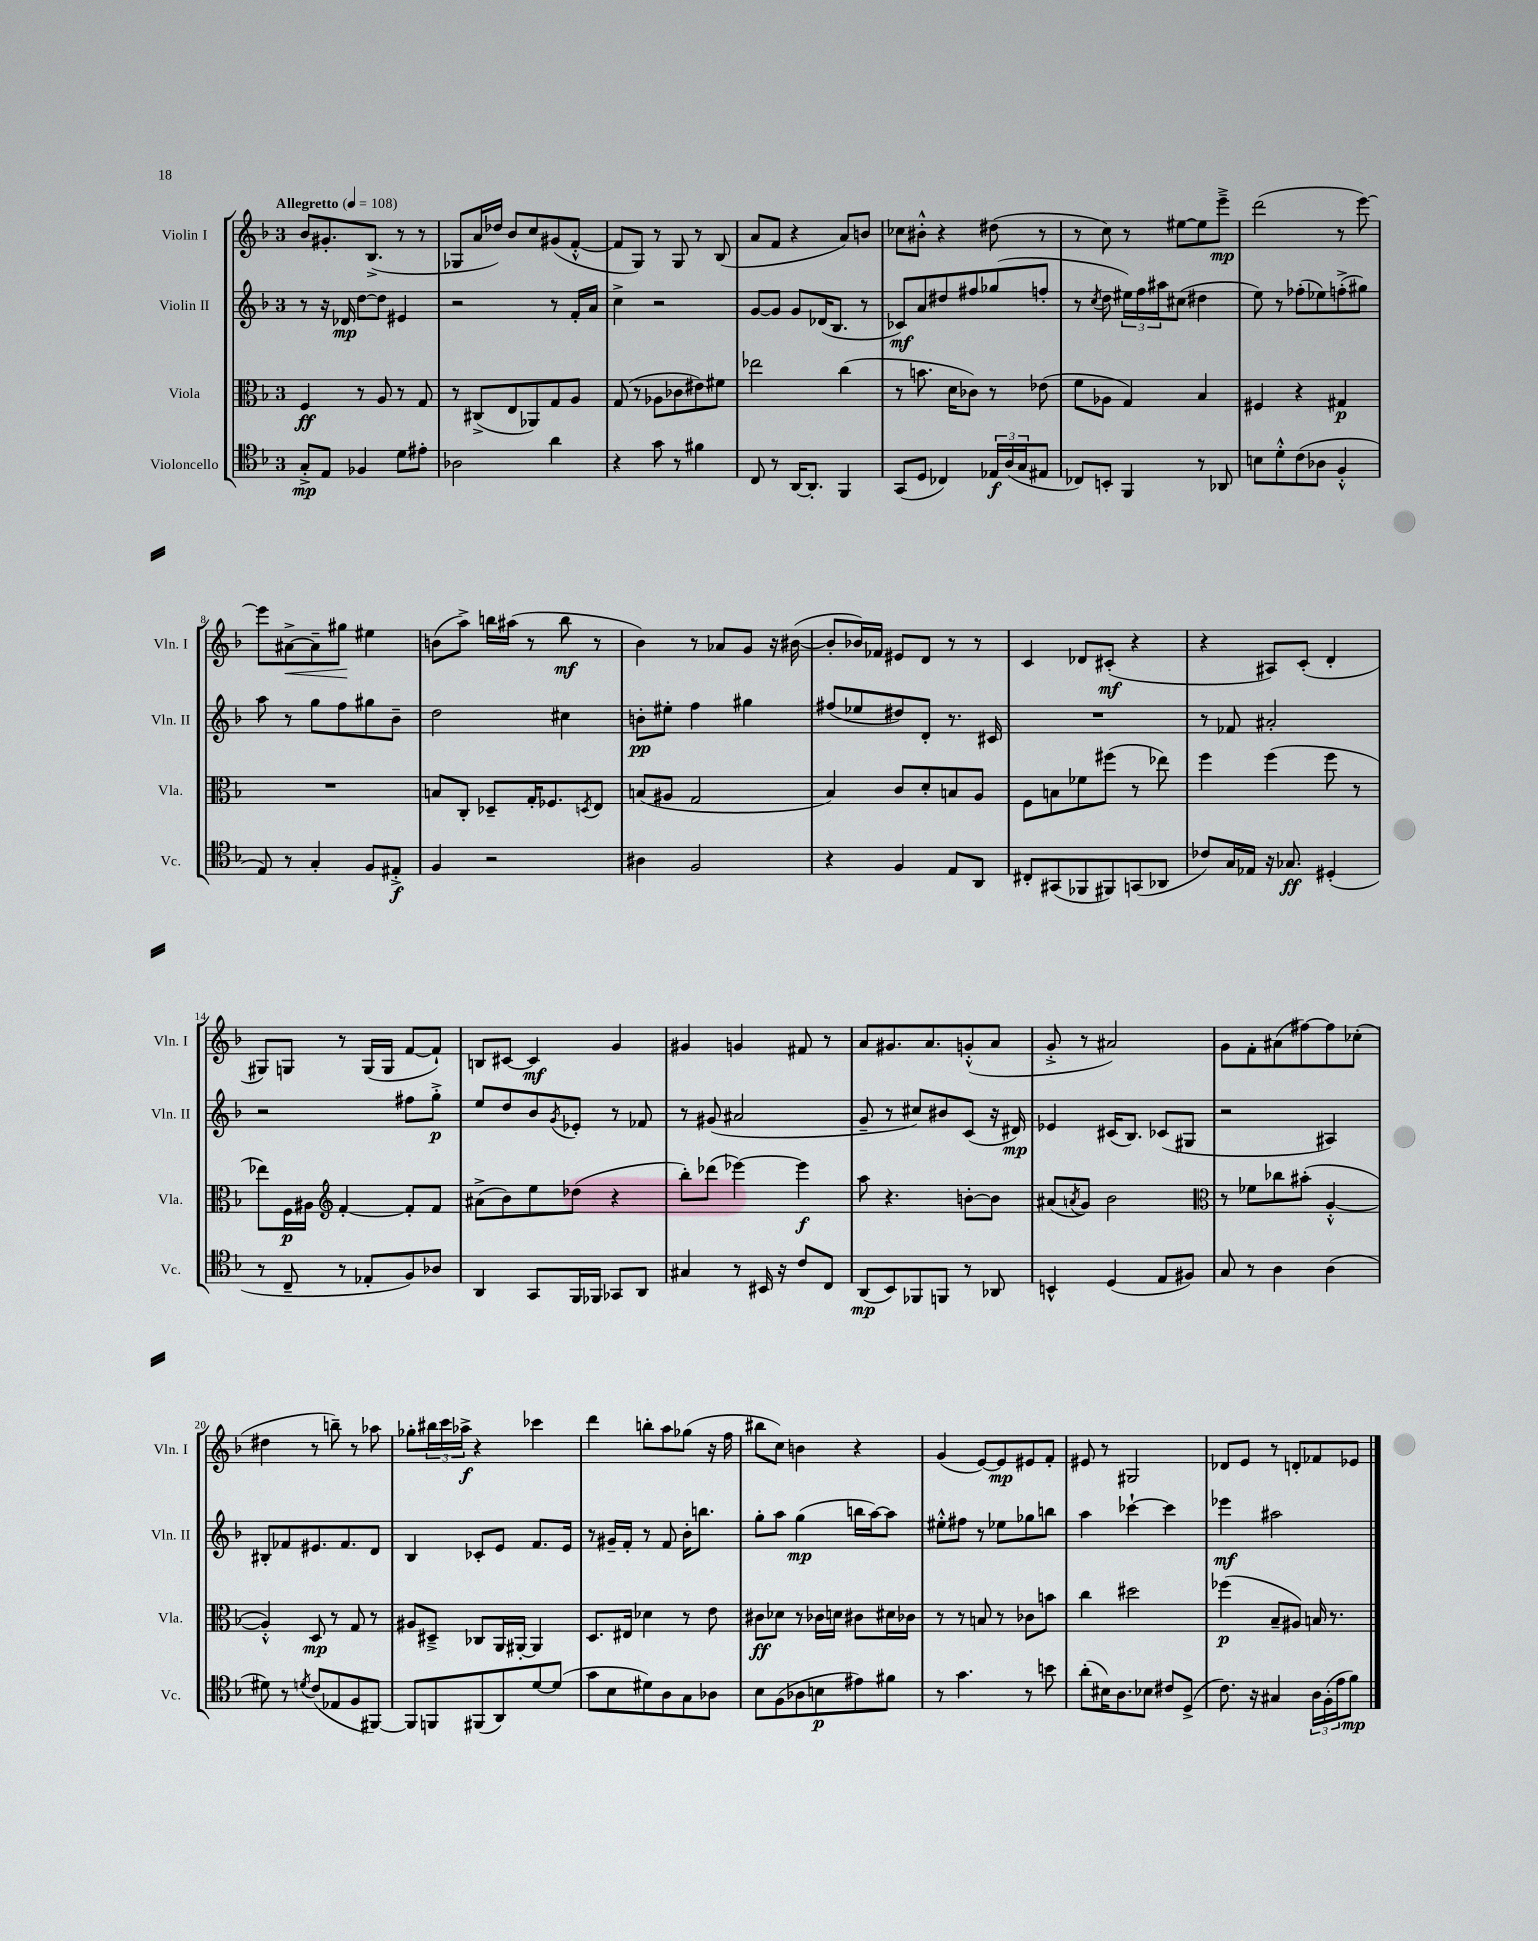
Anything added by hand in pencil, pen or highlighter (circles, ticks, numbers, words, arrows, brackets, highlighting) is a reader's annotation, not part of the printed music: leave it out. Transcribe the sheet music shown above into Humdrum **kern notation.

**kern	**kern	**kern	**kern
*staff4	*staff3	*staff2	*staff1
*clefC4	*clefC3	*clefG2	*clefG2
*k[b-]	*k[b-]	*k[b-]	*k[b-]
*M3/4	*M3/4	*M3/4	*M3/4
*MM108	*MM108	*MM108	*MM108
8G'^	4F	8r	8b-
8E	.	16r	8.g#'
.	.	16d-	.
4F-	8r	[8dd	.
.	.	.	(8.B-^
.	8A	8dd]	.
8d	8r	4e#	8r
8e#'	8G	.	8r
=	=	=	=
2A-	8r	2r	8G-
.	(8C#^	.	16a
.	.	.	16dd-)
.	8E	.	8b-
.	8AA-)	.	8cc
4a	8G	8r	(8g#
.	8A	16f'	[8f'^^
.	.	16a	.
=	=	=	=
4r	(8G	4cc^	8f]
.	8r	.	8G)
8g	8A-	2r	8r
8r	8c-	.	8G
4f#	8e#)	.	8r
.	8f#	.	(8B-
=	=	=	=
8C	2ee-	[8g	8a
8r	.	8g]	8f
[16AA	.	8g	4r
8.AA']	.	.	.
.	.	(16d-	.
.	.	8.B-	.
4FF	(4cc	.	8a)
.	.	8r	8b
=	=	=	=
(8GG	8r	8c-)	8cc-
8D	8.b	8a	8b#'^^
4C-)	.	8dd#	4r
.	16d	.	.
.	8c-)	8ff#	.
24E-	8r	(8gg-	(8dd#
(24A	.	.	.
24G	.	.	.
8E#	(8e-	8ff'	8r
=	=	=	=
8C-)	8f	8r	8r
.	.	8qcc	.
8BB'	8A-	8dd	8cc)
4FF	4G)	24ee#)	8r
.	.	24ff	.
.	.	24aa#	.
.	.	(8cc#	[8ee#
8r	4B-	4dd#	8ee#]
8AA-	.	.	8eee~^
=	=	=	=
8B	4F#	8ee)	(2ddd
8d'^^	.	8r	.
(8c	4r	(8ff-'	.
8A-	.	8ee-)	.
4F'^^	4G#	(8ff'^	8r
.	.	8gg#)	[8eee)
=	=	=	=
8E)	2.r	8aa	8eee]
8r	.	8r	[8a#^
4G'	.	8gg	8a#~]
.	.	8ff	8gg#
8F	.	8gg#	4ee#
8E#'^	.	8b-~	.
=	=	=	=
4F	8B	2dd	(8b
.	8C'	.	8aa^)
2r	8D-~	.	16bb
.	.	.	(16aa#
.	16G'	.	8r
.	8.F-	.	.
.	.	4cc#	8bb
.	8qD	.	.
.	8E	.	8r
=	=	=	=
4A#	(8B	8b'	4b-)
.	8A#	8ee#'	.
2F	2G	4ff	8r
.	.	.	8a-
.	.	4gg#	8g
.	.	.	16r
.	.	.	([16b#
=	=	=	=
4r	4B-)	(8ff#	8b#']
.	.	8ee-	16b-)
.	.	.	16f-
4F	8c	8dd#)	8e#
.	8d'	8d'	8d
8E	8B	8.r	8r
8AA	8A	.	8r
.	.	16c#	.
=	=	=	=
8C#'	8F	2.r	4c
(8GG#	8B	.	.
8FF-	8f-	.	8d-
8FF#)	(8ff#	.	(8c#'
(8GG	8r	.	4r
8AA-	8ee-)	.	.
=	=	=	=
8c-)	4ff	8r	4r
16G	.	8f-	.
16E-	.	.	.
16r	(4ff	2a#'	8A#)
8.G-	.	.	.
.	.	.	(8c'
(4D#'	8ff	.	4d'
.	8r	.	.
=	=	=	=
8r	8ee-)	2r	8G#)
8C~	16F	.	8G
.	16A#	.	.
*	*clefG2	*	*
8r	[4f'	.	8r
8E-'	.	.	(16G
.	.	.	16G
8F)	8f']	8ff#	[8f
8A-	8f	8gg'^	8f`])
=	=	=	=
4AA	(8a#^	8ee	8B
.	8b-)	8dd	[8c#
8GG	8ee	8b-	4c#]
.	.	8qg	.
16FF	(8dd-	8e-'	.
16FF-	.	.	.
8GG-	4r	8r	4g
8AA	.	8f-	.
=	=	=	=
4G#	8bb-')	8r	4g#
.	(8ddd-	(8g#	.
8r	[4eee-)	2a#	4g
16BB#	.	.	.
16r	.	.	.
8c	4eee-]	.	8f#
8C	.	.	8r
=	=	=	=
(8AA	8aa	8g~	8a
8BB-)	4.r	8r	8.g#
8FF-	.	8cc#)	.
.	.	.	8.a
8FF	.	8b#	.
8r	[8b'	(8c	(8g'^^
8AA-	8b]	16r	8a
.	.	16d#)	.
=	=	=	=
4BB^^	(8a#	4e-	8g'^
.	8qa	.	.
.	8g)	.	8r
(4D	2b-	(16c#	2a#)
.	.	8.B-)	.
8E	.	(8c-	.
8F#)	.	8G#	.
=	=	=	=
*	*clefC3	*	*
8G	8r	2r	8g
8r	8f-	.	8f'
4A	8cc-	.	(8a#
.	(8b#'	.	[8ff#)
(4A	[4A'^^	4A#)	8ff#]
.	.	.	(8cc-'
=	=	=	=
8d#)	4A'^^])	8B#'	4dd#
8r	.	8f-	.
8qd	.	.	.
(8c	8D	8.e#	8r
8E-	8r	.	8bb~)
.	.	8.f-	.
8F	8G	.	8r
[8FF#)	8r	8d	8aa-
=	=	=	=
8FF#]	8A#	4B-	8gg-'
8FF	8D#~^	.	24bb#
.	.	.	24ccc
.	.	.	24aa-^
(8FF#	8C-	8c-'	4r
8AA)	16AA	8e	.
.	[16AA#'	.	.
[8d	4AA#]	8.f	4ccc-
(8d]	.	.	.
.	.	16e	.
=	=	=	=
8g	8.D	8r	4ddd
8B-	.	16g#~	.
.	16E#	16f'	.
8d#)	4d-	8r	8bb'
8A	.	8f	8aa
8G	8r	16b-'	(8gg-
.	.	8.bb	.
8A-	8e	.	16r
.	.	.	16ff
=	=	=	=
8B-	8c#	8gg'	8bb#
(8F	8d-	8aa	8cc)
8A-	8r	(4gg	4b
8B	16c-	.	.
.	16d	.	.
8e#)	8c#	16bb	4r
.	.	[16aa)	.
8f#	16d#	8aa]	.
.	16c-	.	.
=	=	=	=
8r	8r	8ee#'^^	(4g
4.g	8r	8ff#	.
.	8B	8r	[8e)
.	8r	8ee-	8e]
8r	8c-	8gg-	8e#
8b	8b	8bb	8f'
=	=	=	=
(8a'	4cc	4aa	8e#
16B#)	.	.	8r
8.A	.	.	.
.	2dd#	[4ccc-`	2G#
8B-	.	.	.
8c#	.	4ccc-]	.
(8D^	.	.	.
=	=	=	=
8.c)	(4ff-	4eee-	8d-
.	.	.	8e
16r	.	.	.
4G#	8B-~	2aa#	8r
.	8A#)	.	8d'
24A	16B	.	8f-
(24F'	.	.	.
.	8.r	.	.
24e	.	.	.
8f)	.	.	8e-
==	==	==	==
*-	*-	*-	*-
